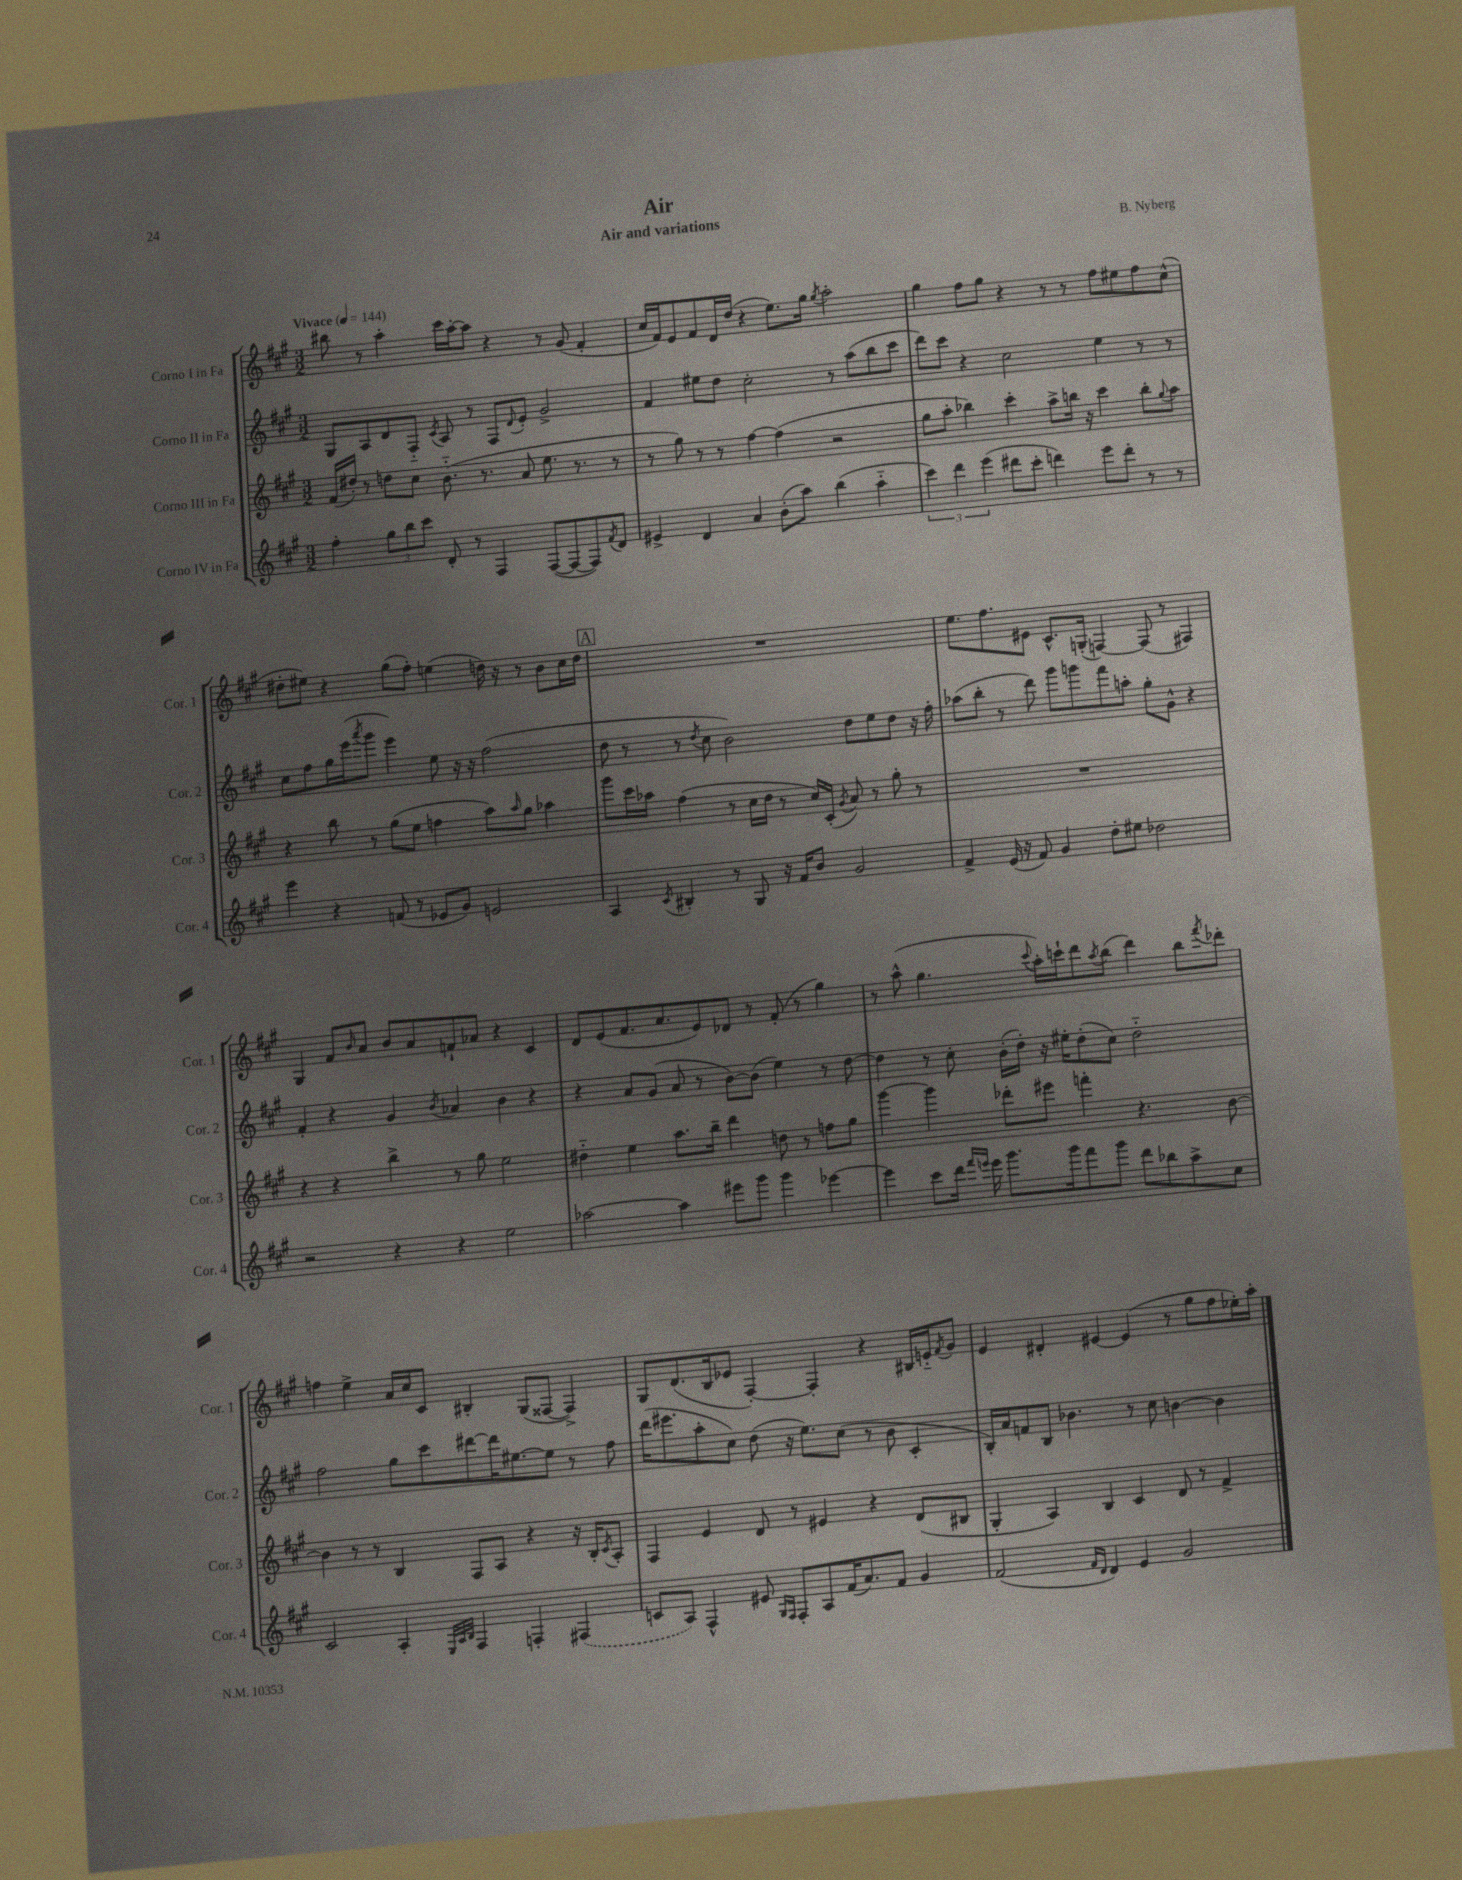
\header { title = "Air" composer = "B. Nyberg" subtitle = "Air and variations" }
<<
\new StaffGroup <<
\new Staff = "s0" \with { instrumentName = "Corno I in Fa" shortInstrumentName = "Cor. 1" } {
    \clef treble \key a \major \numericTimeSignature \time 3/2 \tempo "Vivace" 4 = 144
    bis''8 r8 a''4-. cis'''16 a''16~-. a''8 r4 r8 gis'8( fis'4-. |
    cis''16 fis'16) e'8 fis'8 d'16 d''16( r4 e''8.) gis''16 \acciaccatura { gis''8 } a''2-. |
    gis''4 fis''8 gis''8 r4 r8 r8 fis''8 eis''8 fis''8 cis''8-^( |
    dis''8-. eis''8) r4 gis''8( fis''8-.) e''4( d''16) r16 r8 b'8 cis''16 d''16 |
    \mark \markup { \box "A" } R1. |
    e''8. fis''8. eis'8 cis'8.-^ g16-.( f4~) f8( r8 fis4) |
    gis4 fis'8 \grace { b'16 } a'8 b'8 a'8 f'8-! aes'8 r4 cis'4 |
    d'8 e'8( fis'8. a'8. e'8) des'8 r8 fis'8-.( r8 gis''4) |
    r8 a''8-^( gis''4. \appoggiatura { cis'''8 } a''16-.) c'''16-! d'''8 \acciaccatura { a''8 } b''8( d'''4) b''8 \acciaccatura { fis'''8 } des'''8-. |
    f''4 e''4-> a'16 cis''16 cis'8 bis4-. gis8( fisis8~ fisis4->) |
    gis8 d'8.( b16 ees'8 fis4~-.) fis4-. r4 bis16 e'16-_ \acciaccatura { fis'8 } gis'8 |
    e'4 dis'4-. eis'4~ eis'4( r8 gis''8 fis''8 ees''16-.) a''16-. \bar "|." |
}
\new Staff = "s1" \with { instrumentName = "Corno II in Fa" shortInstrumentName = "Cor. 2" } {
    \clef treble \key a \major \numericTimeSignature \time 3/2
    gis8 a8 d'8 fis8-_ \acciaccatura { cis'8 } a8 r8 fis8 \appoggiatura { d'8 } e'8-. gis'2-> |
    fis'4 eis''8 d''8 cis''2-. r8 a''8( b''8 cis'''8 |
    d'''8) cis'''8 r4 cis''2 e''4 r8 r8 |
    cis''8 fis''8 gis''16 e'''16( \acciaccatura { a'''8 } gis'''8 e'''4) e''8 r16 r16 fis''2( |
    \mark \markup { \box "A" } d''8 r8 r8 \acciaccatura { d''8 } cis''8 b'2) d''8 e''8 d''8 r16 fis''16-. |
    aes''8( b''8-. r8 d'''8) gis'''8 g'''8 fis'''8 a''8-. gis''8-. gis'8-^ r4 |
    fis'4-. r4 gis'4 \acciaccatura { b'8 } aes'4 b'4 r4 |
    r4 a'8 gis'8( a'8 r8 b'8~) b'8( e''4) r8 d''8~ |
    d''4 r8 cis''8-. b'16-.( d''16-.) r16 eis''16-. d''8-.( cis''8) d''2-_ |
    fis''2 gis''8 cis'''8 dis'''8~ dis'''16 eis''8.~ eis''8 r8 fis''8 |
    d'''16( eis'''8. a''8-. cis''8) d''8( r16 e''8.) cis''8( r8 b'8 cis'4-. |
    b16-.) a'16 f'8 b8 bes'4. r8 cis''8 b'4~ b'4 \bar "|." |
}
\new Staff = "s2" \with { instrumentName = "Corno III in Fa" shortInstrumentName = "Cor. 3" } {
    \clef treble \key a \major \numericTimeSignature \time 3/2
    fis'16( dis''16-.) r8 d''8 cis''8 b'8.-_( r8. a'8 e''8. r8. r8 |
    r8 gis''8) r8 r8 fis''4~ fis''4( r2 |
    gis''8 a''8-. bes''4) cis'''4-. a''8-> b''16 r16 cis'''4 b''8-. \appoggiatura { gis''8 } a''8 |
    r4 b''8 r8 gis''8( e''8 f''4 a''8) \grace { a''16 } gis''8 aes''4 |
    \mark \markup { \box "A" } gis'''8 cis'''16 aes''16 fis''4( r8 cis''16 d''16 r8 cis''16) cis'16-.( \acciaccatura { gis'8 } a'8) r8 gis''8-. r8 |
    R1. |
    r4 r4 b''4-> r8 gis''8 e''2 |
    dis''4-_ e''4 a''8. b''16-- d'''4 d''8 r8 f''8 gis''8 |
    gis'''4~ gis'''4 des'''8-. eis'''8 f'''4-. r4. b'8~ |
    b'4 r8 r8 b4 fis8 a8 r4 r16 b16-. \acciaccatura { cis'8 } a8-. |
    fis4 e'4 d'8 r8 eis'4 r4 d'8( bis8 |
    gis4-. a4) b4 cis'4 d'8 r8 fis'4-> \bar "|." |
}
\new Staff = "s3" \with { instrumentName = "Corno IV in Fa" shortInstrumentName = "Cor. 4" } {
    \clef treble \key a \major \numericTimeSignature \time 3/2
    fis''4-. \tuplet 3/2 { gis''8 b''8 cis'''8 } d'8-. r8 fis4 fis8~( fis8~ fis8) \acciaccatura { fis'8 } d'8 |
    eis'4-> d'4 a'4 b'8-.( a''8) b''4( a''4-_ |
    \tuplet 3/2 { cis'''4) d'''4 e'''4( } dis'''8 cis'''8-. d'''4) e'''8 d'''8-. r8 r8 |
    e'''4 r4 f'8( r8 ees'8 gis'8) e'2 |
    \mark \markup { \box "A" } a4 \acciaccatura { cis'8 } bis4-. r8 gis8 r16 fis'16 b'8 gis'2 |
    fis'4-> e'16( r16 fis'8) gis'4 d''8-. eis''8 des''2 |
    r2 r4 r4 e''2 |
    aes''2~ aes''4 eis'''8 gis'''8 gis'''4 ees'''4~ |
    ees'''4 cis'''8 d'''16 \grace { fis'''16 e'''16 } e'''16 gis'''8. gis'''16 fis'''8 gis'''8 d'''8 bes''8 a''8-> cis''8 |
    cis'2 a4-. \grace { e32 a32 b32 } fis4 f4-. \once \slurDashed fis4( |
    c'8 a8) fis4-^ eis'8 \grace { gis16 fis16 } fis8-. a8 fis'16( a'8.) fis'8 gis'4 |
    fis'2( \grace { fis'16 d'16 } d'4) e'4 gis'2 \bar "|." |
}
>>
>>
\layout { \context { \Score \remove "Bar_number_engraver" } }
